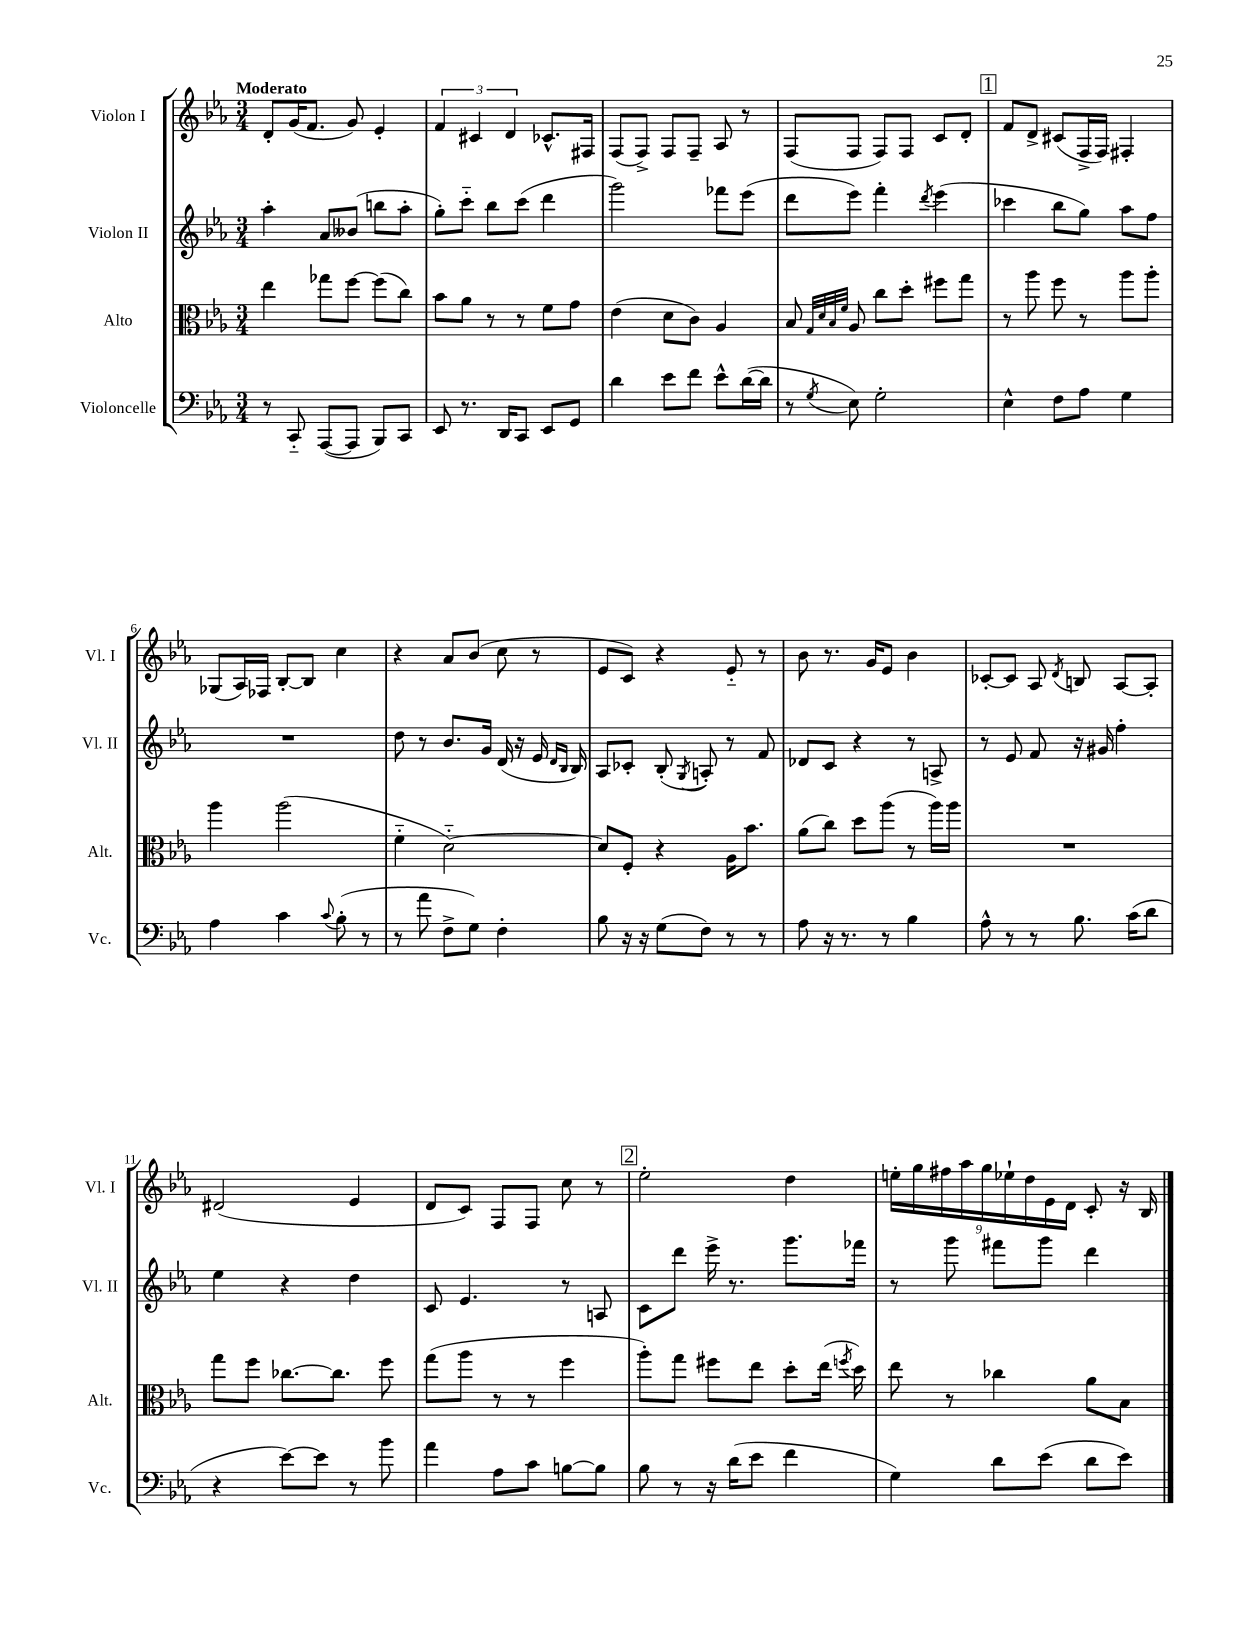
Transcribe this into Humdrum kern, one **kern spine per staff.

**kern	**kern	**kern	**kern
*staff4	*staff3	*staff2	*staff1
*clefF4	*clefC3	*clefG2	*clefG2
*k[b-e-a-]	*k[b-e-a-]	*k[b-e-a-]	*k[b-e-a-]
*M3/4	*M3/4	*M3/4	*M3/4
8r	4ee-\	4aa-'\	8d'/L
8CC'~/	.	.	(16g/K
.	.	.	8.f/J
([8AAA-/L	8gg-\L	8a-/L	.
8AAA-/]J	[8ff\J	(8b--/J	8g/)
8BBB-/L)	(8ff\]L	8bb\L	4e-'/
8CC/J	8cc\J)	8aa-'\J	.
=	=	=	=
8EE-/	8b-\L	8gg'\L)	6f/
8.r	8a-\J	8ccc'~\J	.
.	.	.	6c#/
.	8r	8bb-\L	.
16DD/LK	.	.	.
.	.	.	6d/
8CC/J	8r	(8ccc\J	.
8EE-/L	8f\L	4ddd\	8.c-^^/L
8GG/J	8g\J	.	.
.	.	.	16F#/Jk
=	=	=	=
4d\	(4e-\	2ggg\)	(8F/L
.	.	.	8F^/J)
8e-\L	8d\L	.	8F/L
8f\J	8c\J)	.	8F~/J
8e-^^\L	4A-/	8fff-\L	8A-/
([16d\L	.	(8eee-\J	8r
16d\]JJ	.	.	.
=	=	=	=
8r	8B-/	8ddd\L	(8F/L
.	32qqG/LLL	.	.
.	32qqd/	.	.
.	32qqB-/	.	.
8qG/	32qqf/JJJ	.	.
8E-\)	8A-/	8eee-\J)	8F/J
2G'\	8cc\L	4fff'\	8F/L)
.	8dd'\J	.	8F/J
.	.	8qddd/	.
.	8ff#\L	(4eee-\	8c/L
.	8gg\J	.	8d'/J
=	=	=	=
4E-^^\	8r	4ccc-\	8f/L
.	8aa-\	.	8d^/J
8F\L	8ff\	8bb-\L	(8c#/L
8A-\J	8r	8gg\J)	16F^/L
.	.	.	16F/JJ)
4G\	8aa-\L	8aa-\L	4F#'/
.	8aa-'\J	8ff\J	.
=	=	=	=
4A-\	4aa-\	2.r	(8G-/L
.	.	.	16A-/L)
.	.	.	16F-/JJ
4c\	(2aa-\	.	[8B-'/L
.	.	.	8B-/]J
8qqc/	.	.	.
(8B-'\	.	.	4cc\
8r	.	.	.
=	=	=	=
8r	4f'~\	8dd\	4r
8a-\	.	8r	.
8F^\L	[2d'~\)	8.b-/L	8a-/L
8G\J)	.	.	(8b-/J
.	.	16g/Jk	.
4F'\	.	(16d/	8cc\
.	.	16r	.
.	.	16e-/	8r
.	.	16qqd/LL	.
.	.	16qqB-/JJ	.
.	.	16B-/)	.
=	=	=	=
8B-\	8d/]L	8A-/L	8e-/L
16r	8F'/J	8c-'/J	8c/J)
16r	.	.	.
(8G\L	4r	(8B-'/	4r
.	.	8qG/	.
8F\J)	.	8A'/)	.
8r	16A-\LK	8r	8e-'~/
.	8.b-\J	.	.
8r	.	8f/	8r
=	=	=	=
8A-\	(8a-\L	8d-/L	8b-\
16r	8cc\J)	8c/J	8.r
8.r	.	.	.
.	8dd\L	4r	.
.	.	.	16g/LK
8r	(8aa-\J	.	8e-/J
4B-\	8r	8r	4b-\
.	16aa-\LL)	8A^/	.
.	16aa-\JJ	.	.
=	=	=	=
8A-^^\	2.r	8r	[8c-'/L
8r	.	8e-/	8c-/]J
8r	.	8f/	8A-/
.	.	.	8qd/
8.B-\	.	16r	8B/
.	.	16g#/	.
.	.	4ff'\	[8A-/L
(16c\LK	.	.	.
8d\J	.	.	8A-'/]J
=	=	=	=
4r	8gg\L	4ee-\	(2d#/
.	8ff\J	.	.
[8e-\L)	[8.cc-\L	4r	.
8e-\]J	.	.	.
.	8.cc-\]J	.	.
8r	.	4dd\	4e-/
8b-\	8ff\	.	.
=	=	=	=
4a-\	(8gg\L	8c/	8d/L
.	8aa-\J	4.e-/	8c/J)
8A-\L	8r	.	8F/L
8c\J	8r	.	8F/J
[8B\L	4ff\	8r	8cc\
8B\]J	.	8A/	8r
=	=	=	=
8B-\	8aa-'\L)	8c\L	2ee-'\
8r	8gg\J	8ddd\J	.
16r	8ff#\L	16eee-^\	.
(16d\LK	.	8.r	.
8e-\J	8ee-\J	.	.
4f\	8dd'\L	8.ggg\L	4dd\
.	(16ee-\Jk	.	.
.	8qff/	.	.
.	16dd\)	16fff-\Jk	.
=	=	=	=
4G\)	8ee-\	8r	18ee'\LL
.	.	.	18gg\
.	.	.	18ff#\
.	8r	8ggg\	.
.	.	.	18aa-\
.	.	.	18gg\
8d\L	4cc-\	8fff#\L	.
.	.	.	18ee-`\
.	.	.	18dd\
(8e-\J	.	8ggg\J	.
.	.	.	18e-\
.	.	.	18d\JJ
8d\L	8a-\L	4ddd\	8c'/
8e-\J)	8B-\J	.	16r
.	.	.	16B-/
==	==	==	==
*-	*-	*-	*-
